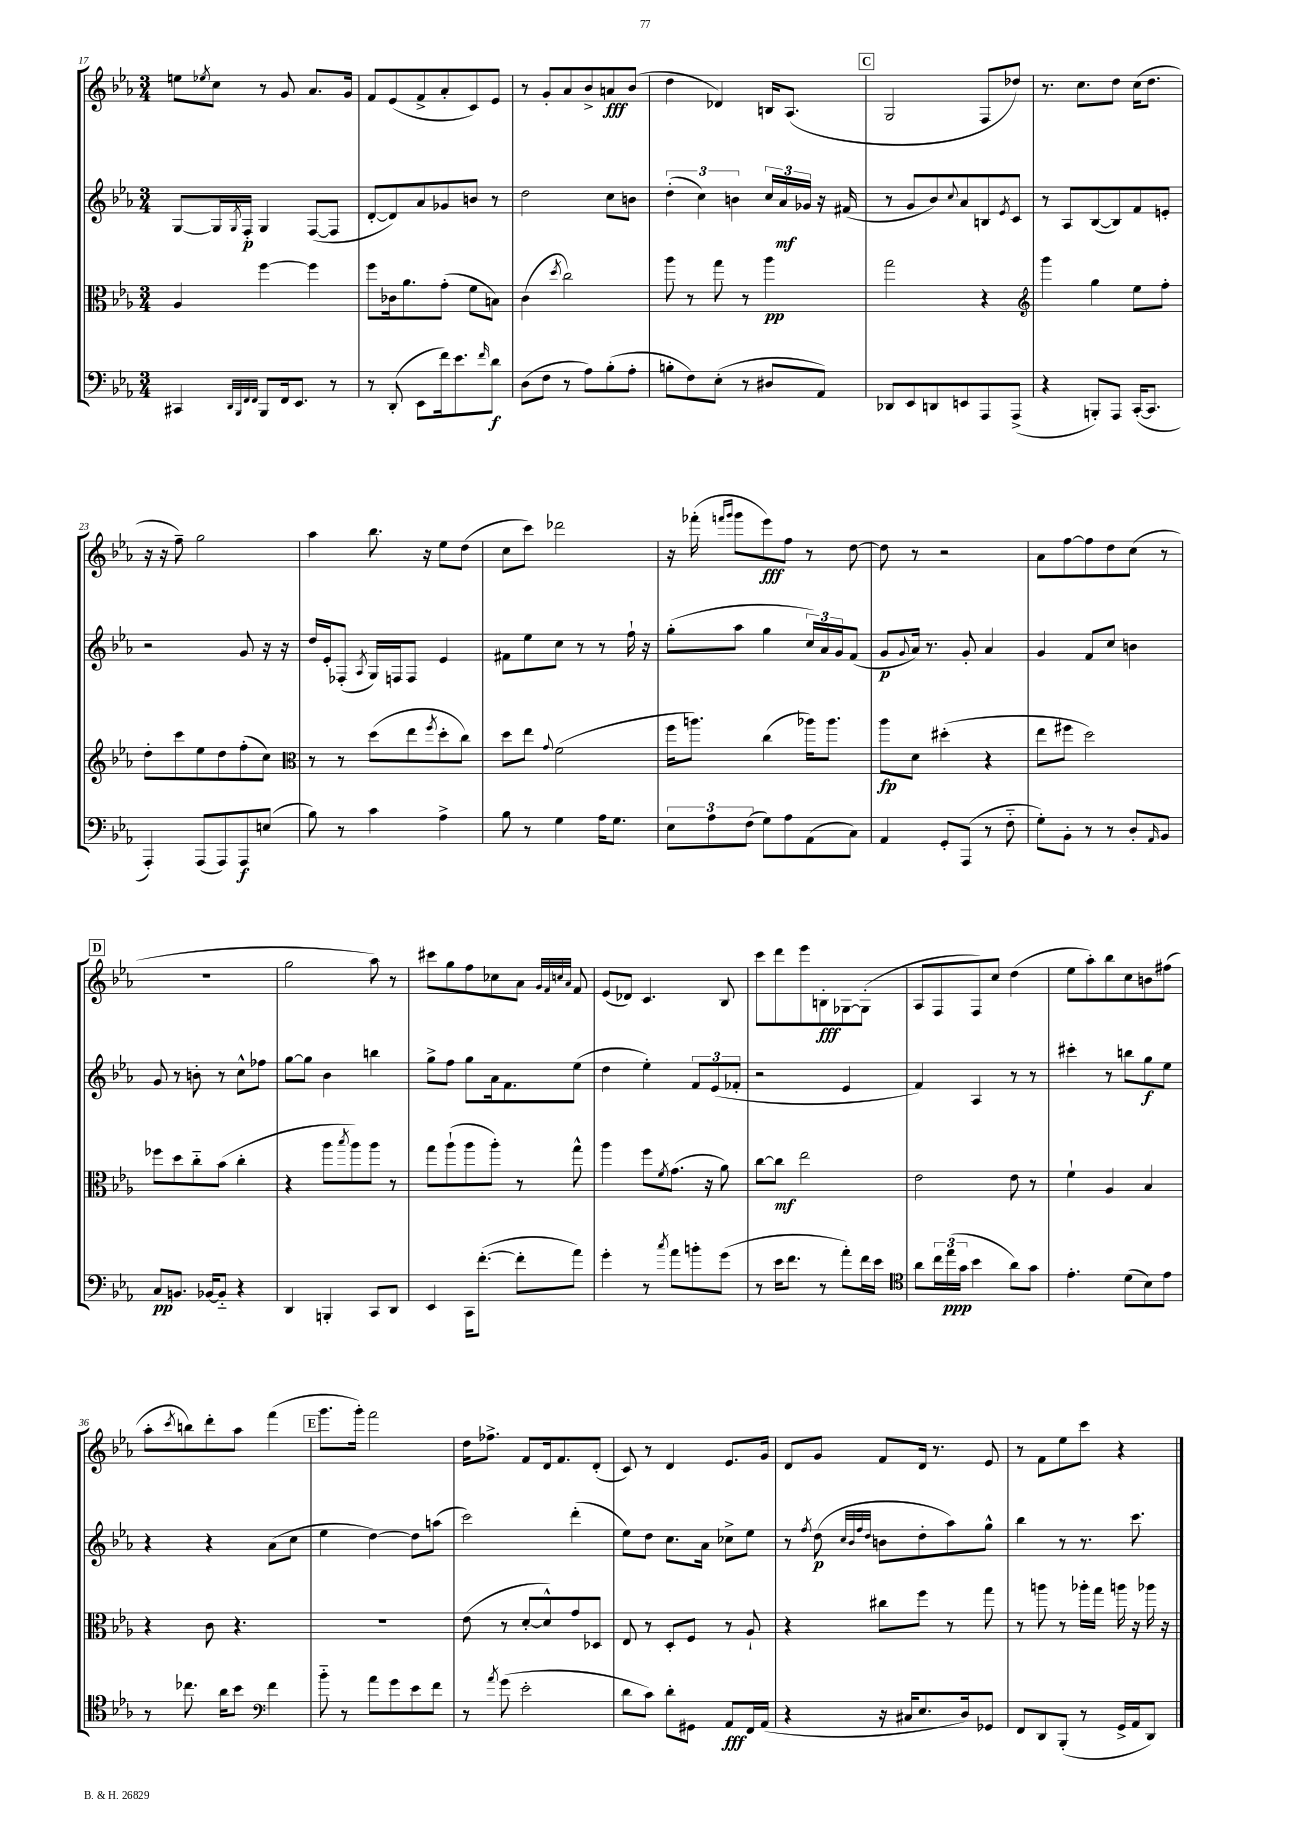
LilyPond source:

<<
\new StaffGroup <<
\new Staff = "s0" {
    \clef treble \key ees \major \numericTimeSignature \time 3/4
    e''8 \acciaccatura { ees''8 } c''8 r8 g'8 aes'8. g'16 |
    f'8 ees'8( f'8-> aes'8-. c'8) ees'8 |
    r8 g'8-. aes'8 bes'8-> a'8\fff bes'8( |
    d''4 des'4) b16 aes8.( |
    \mark \markup { \box "C" } g2 f8 des''8) |
    r8. c''8. d''8 c''16( d''8. |
    r16 r16 f''8--) g''2 |
    aes''4 bes''8. r16 ees''8 d''8( |
    c''8 c'''8) des'''2 |
    r16 fes'''16-.( \grace { f'''16 g'''16 } g'''8 ees'''8\fff) f''8 r8 d''8~ |
    d''8 r8 r2 |
    aes'8 f''8~ f''8 d''8 c''8( r8 |
    \mark \markup { \box "D" } R2. |
    g''2 aes''8) r8 |
    cis'''8 g''8 f''8 ces''8 aes'8 \grace { g'32 f'32 c''32 aes'32 } f'8 |
    ees'8( des'8) c'4. bes8 |
    c'''8 d'''8 ees'''8 b8-.\fff ges8~ ges8-.( |
    aes8 f8 f8) c''8 d''4( |
    ees''8 aes''8-.) bes''8 c''8 b'8 fis''8( |
    aes''8-. \acciaccatura { c'''8 } b''8) d'''8-. aes''8 f'''4( |
    \mark \markup { \box "E" } g'''8. g'''16-.) f'''2 |
    d''16 fes''8.-> f'8 d'16 f'8. d'8-.( |
    c'8) r8 d'4 ees'8. g'16 |
    d'8 g'8 f'8 d'16 r8. ees'8 |
    r8 f'8 ees''8 c'''8 r4 \bar "|." |
}
\new Staff = "s1" {
    \clef treble \key ees \major \numericTimeSignature \time 3/4
    g8~ g16 \acciaccatura { g8 } f16-.\p g4 f8~( f8 |
    d'8~-. d'8) aes'8 ges'8 b'8 r8 |
    d''2 c''8 b'8 |
    \tuplet 3/2 { d''4-.( c''4) b'4 } \tuplet 3/2 { c''16 aes'16\mf ges'16 } r16 fis'16( |
    \mark \markup { \box "C" } r8 g'8 bes'8) \appoggiatura { c''8 } aes'8 b8 \acciaccatura { ees'8 } c'8 |
    r8 aes8 bes8~( bes8) f'8 e'8-. |
    r2 g'8 r16 r16 |
    d''16 ees'16-. fes8-.( \acciaccatura { aes8 } g16) f16 f8 ees'4 |
    fis'8 ees''8 c''8 r8 r8 f''16-! r16 |
    g''8-.( aes''8 g''4 \tuplet 3/2 { c''16) aes'16 g'16 } f'8( |
    g'8\p \appoggiatura { g'8 } aes'16) r8. g'8-. aes'4 |
    g'4 f'8 c''8 b'4 |
    \mark \markup { \box "D" } g'8 r8 b'8-. r8 c''8-^ fes''8 |
    g''8~ g''8 bes'4 b''4 |
    g''8-> f''8 g''8 aes'16 f'8. ees''8( |
    d''4 ees''4-.) \tuplet 3/2 { f'8 ees'8( fes'8-. } |
    r2 ees'4 |
    f'4) aes4 r8 r8 |
    cis'''4-. r8 b''8 g''8\f ees''8 |
    r4 r4 aes'8( c''8 |
    \mark \markup { \box "E" } ees''4 d''4~) d''8 a''8( |
    c'''2) d'''4-.( |
    ees''8) d''8 c''8. aes'16 ces''8-> ees''8 |
    r8 \acciaccatura { f''8 } d''8\p( \grace { c''32 bes'32 f''32 d''32 } b'8 d''8-. aes''8) g''8-^ |
    bes''4 r8 r8. c'''8. \bar "|." |
}
\new Staff = "s2" {
    \clef alto \key ees \major \numericTimeSignature \time 3/4
    aes4 f''4~ f''4 |
    f''8 ces'16 aes'8. g'8-.( f'8 b8) |
    c'4( \acciaccatura { d''8 } c''2) |
    aes''8 r8 g''8 r8 aes''4\pp |
    \mark \markup { \box "C" } g''2 r4 |
    \clef treble g'''4 g''4 ees''8 f''8-. |
    d''8-. c'''8 ees''8 d''8 f''8-.( c''8) |
    \clef alto r8 r8 d''8( ees''8 \acciaccatura { f''8 } d''8-. c''8) |
    d''8 ees''8 \appoggiatura { g'8 } f'2( |
    f''16 a''8.) c''4( aes''16) aes''8. |
    aes''8\fp d'8 dis''4-.( r4 |
    ees''8 fis''8 d''2) |
    \mark \markup { \box "D" } fes''8 d''8 c''8-_ bes'8( c''4-. |
    r4 aes''8 \acciaccatura { bes''8 } aes''8) aes''8 r8 |
    g''8 aes''8-!( aes''8 aes''8-.) r8 g''8-^ |
    aes''4 f''8 \acciaccatura { f'8 } g'8.( r16 aes'8) |
    c''8~ c''8\mf ees''2 |
    ees'2 ees'8 r8 |
    f'4-! aes4 bes4 |
    r4 c'8 r4. |
    \mark \markup { \box "E" } R2. |
    ees'8( r8 d'8~-. d'8-^) g'8 des8 |
    ees8 r8 d8-. f8 r8 aes8-! |
    r4 cis''8 f''8 r8 g''8 |
    r8 a''8 r8 aes''16-. g''16 a''16 r16 aes''16 r16 \bar "|." |
}
\new Staff = "s3" {
    \clef bass \key ees \major \numericTimeSignature \time 3/4
    cis,4 \grace { d,32 bes,,32 f,32 f,32 } bes,,8 f,16 ees,8. r8 |
    r8 d,8-.( ees,8 f'16) ees'8. \grace { f'16 } d'8\f |
    d8( f8 r8 aes8) bes8-.( aes8-. |
    b8-. f8) ees8-.( r8 dis8 aes,8) |
    \mark \markup { \box "C" } des,8 ees,8 d,8 e,8 aes,,8 aes,,8->( |
    r4 b,,8-.) aes,,8 c,16~-.( c,8. |
    aes,,4-.) aes,,8( aes,,8) aes,,8\f e8( |
    bes8) r8 c'4 aes4-> |
    bes8 r8 g4 aes16 g8. |
    \tuplet 3/2 { ees8 aes8 f8( } g8) aes8 aes,8( c8) |
    aes,4 g,8-. aes,,8( r8 f8-_ |
    g8-.) bes,8-. r8 r8 d8-. \grace { aes,16 } bes,8 |
    \mark \markup { \box "D" } c8\pp b,8. bes,16~ bes,8-_ r4 |
    d,4 b,,4-. c,8 d,8 |
    ees,4 c,16 f'8.~-.( f'8-. aes'8) |
    g'4-. r8 \acciaccatura { c''8 } aes'8 b'8-. g'8( |
    r8 ees'16 f'8. r8 aes'8-.) f'16 ees'16 |
    \clef tenor aes'8 \tuplet 3/2 { c''16 ees''16\ppp( g'16 } bes'4 aes'8) g'8 |
    ees'4.-. d'8( bes8) ees'8 |
    r8 ces''8. aes'16 bes'8 \clef bass f'4 |
    \mark \markup { \box "E" } bes'8-_ r8 aes'8 g'8 ees'8 f'8 |
    r8 \acciaccatura { aes'8 } g'8( ees'2-. |
    d'8 c'8) d'8-. gis,8 aes,8\fff f,16 aes,16( |
    r4 r16 cis16 ees8. d16) ges,8 |
    f,8 d,8 bes,,8-.( r8 g,16-> aes,16 d,8) \bar "|." |
}
>>
>>
\layout { \context { \Score currentBarNumber = #17 } }
